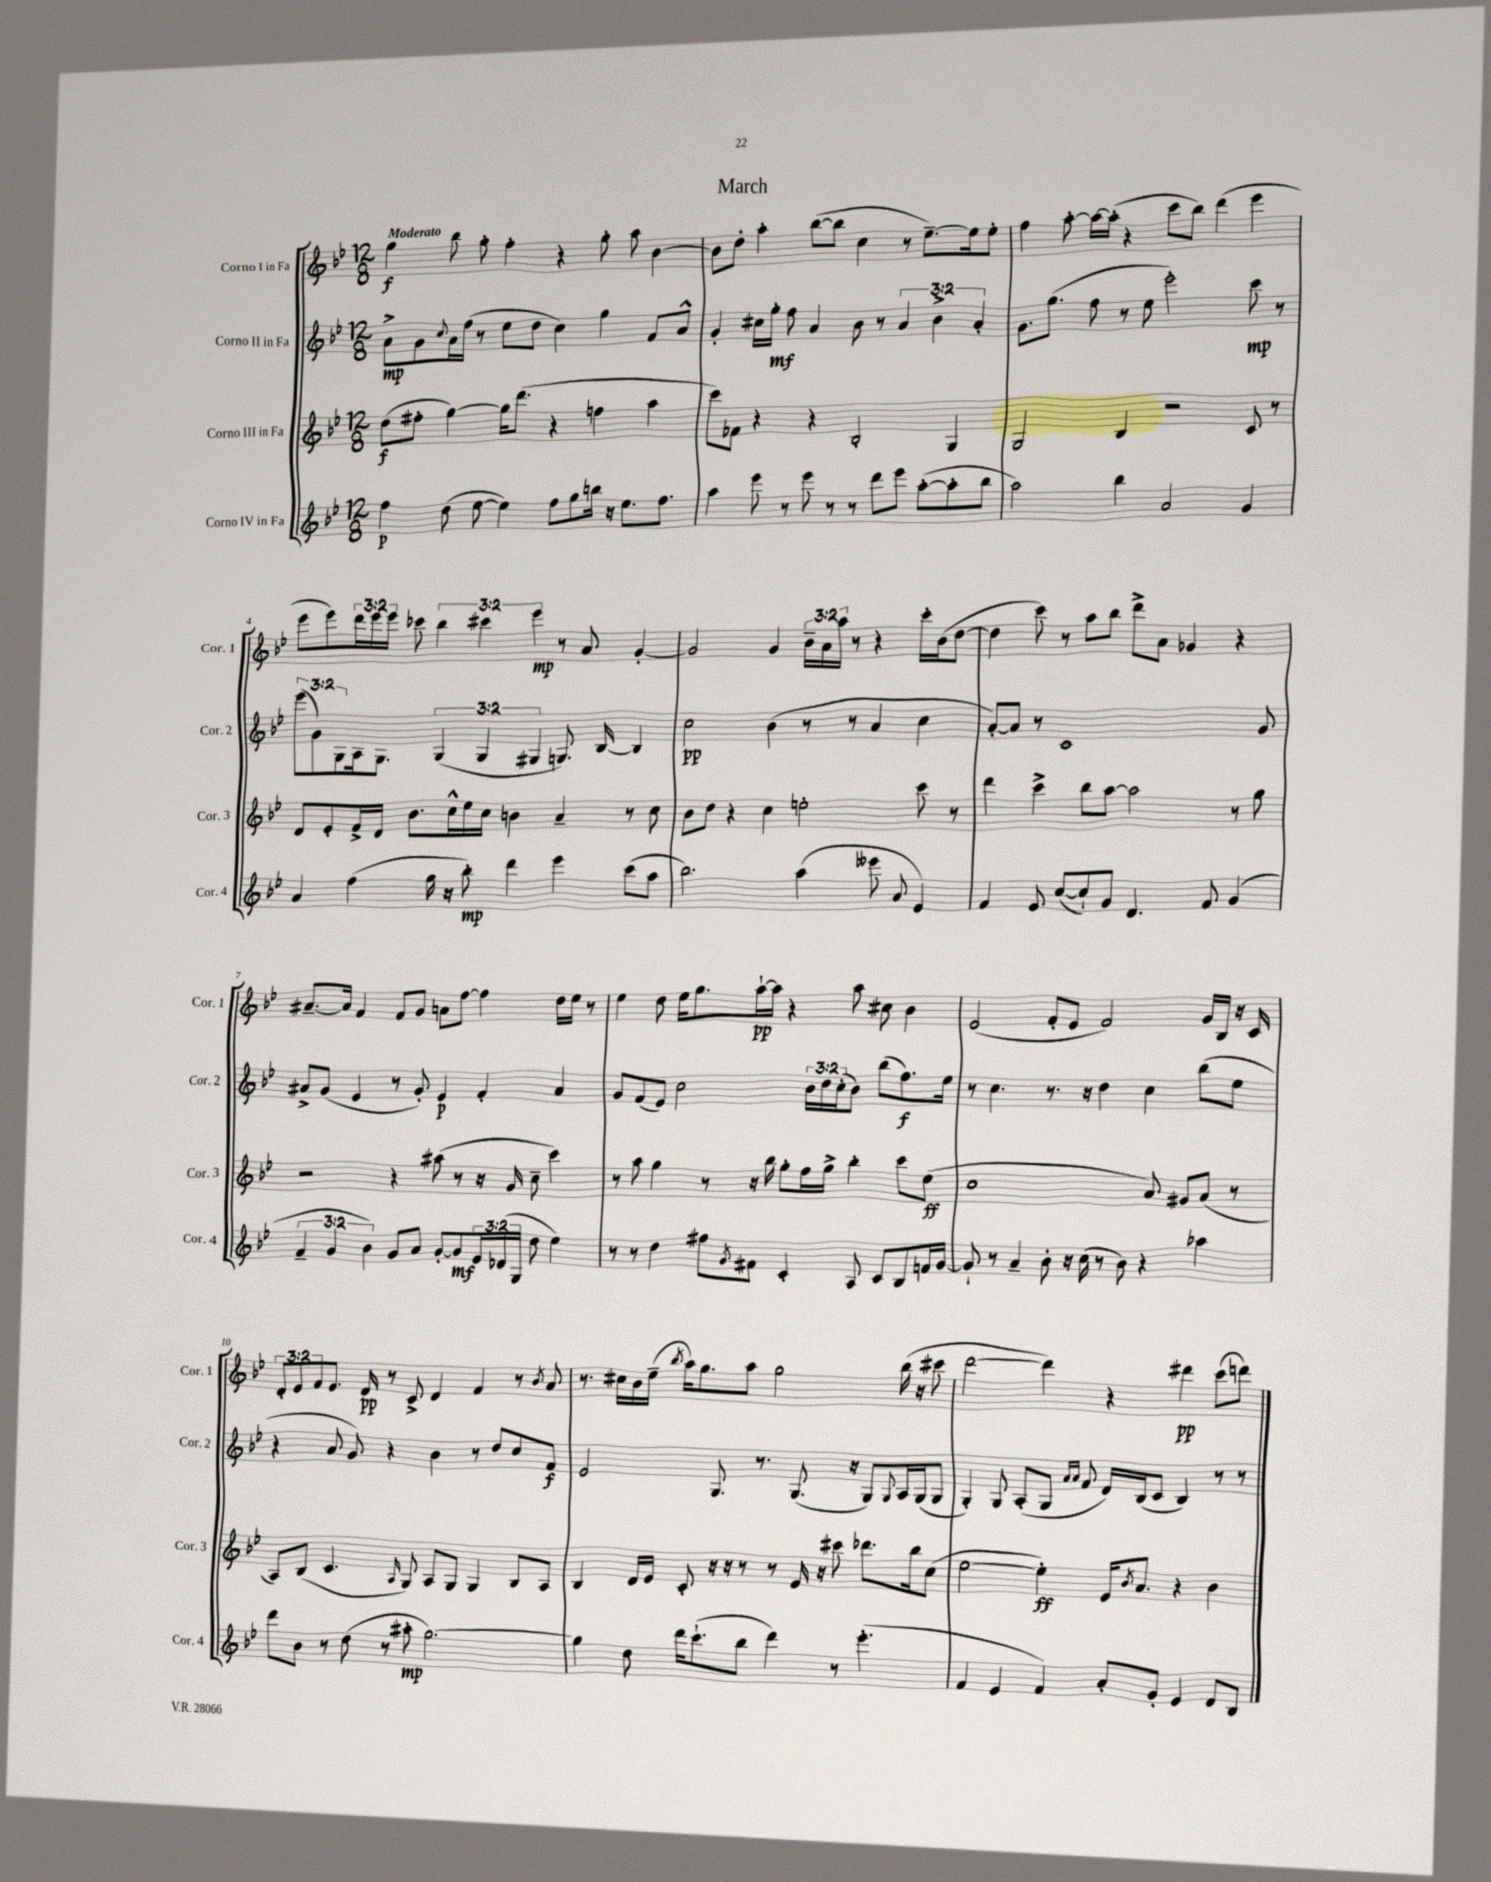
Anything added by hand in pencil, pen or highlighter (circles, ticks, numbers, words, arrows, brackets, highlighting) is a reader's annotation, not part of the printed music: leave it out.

**kern	**kern	**kern	**kern
*staff4	*staff3	*staff2	*staff1
*clefG2	*clefG2	*clefG2	*clefG2
*k[b-e-]	*k[b-e-]	*k[b-e-]	*k[b-e-]
*M12/8	*M12/8	*M12/8	*M12/8
4ff	(8dd	8a^	4gg
.	8ff#'	8g	.
.	.	8qqcc	.
(8dd	[4gg)	16a	8bb-
.	.	(16ff	.
[8ee-	.	8r	8gg'
4ee-])	16gg]	8ee-	4ff'
.	(8.ddd	.	.
.	.	8dd	.
8ff	4r	4cc)	4r
8gg	.	.	.
16bb	4ff	4gg	8gg'
16r	.	.	.
8.ee-	.	.	8aa
.	4aa	8f	[4b-
8.ff	.	.	.
.	.	8a^^	.
=	=	=	=
4aa	8ccc)	4g'	8b-]
.	8f-	.	8dd'
8eee-	4r	16cc#	4aa'
.	.	16gg'	.
8r	.	8ff	.
8eee-	4r	4a	([8bb-
8r	.	.	8bb-]
8r	2B-'	8b-	4cc
8ddd	.	8r	.
8eee-	.	6a	8r
([8aa'	.	.	[8.ee-~)
.	.	6b-^	.
8aa']	4G	.	.
.	.	.	16ee-]
.	.	6a'	.
8bb-	.	.	8ee-'
=	=	=	=
2aa)	2G	8.g	4ff
.	.	(8.gg	.
.	.	.	[8aa'
.	.	8ff	16aa_
.	.	.	(16aa']
4bb-	4B-	8r	4r
.	.	8ee-	.
2a	2r	2eee-')	8ccc
.	.	.	8bb-)
.	.	.	(4ddd
4g	8c	8ccc	4eee-
.	8r	8r	.
=	=	=	=
4a	8d	(12eee-	8eee-
.	.	12g)	.
.	8e-'	.	8eee-)
.	.	12G	.
(4ff	16f^	16A	24ddd
.	.	.	24eee-
.	16d	8.G	.
.	.	.	24eee-
.	8.b-	.	8ccc-
16gg	.	(6G	6bb-
16r	16cc^^	.	.
8bb-')	16ee-	.	.
.	.	6G	6ccc#
.	16cc	.	.
4ddd	4b	.	.
.	.	6G#	6eee-
4eee-	4a~	8.G)	8r
.	.	.	8a
.	.	[16B-	.
(8ccc	8r	4B-]	[4g'
8aa	8cc	.	.
=	=	=	=
2.bb-)	8b-	2cc	2g]
.	8dd	.	.
.	4r	.	.
.	4cc	(4b-	4g
(4aa	2ee'	8r	24b-~
.	.	.	24a
.	.	.	24aa
.	.	8r	8r
8eee--	.	4a	4r
8a	.	.	.
4e-)	8ccc	4cc	16ccc'
.	.	.	(16b-
.	8r	.	[8dd
=	=	=	=
4f	4ddd	[8a')	4dd]
.	.	8a]	.
8e-	4ccc^	8r	8ccc)
([8cc	.	1c	8r
8cc`])	8bb-	.	8aa
8g	[8aa	.	8bb-
4.d	2aa]	.	8ddd^
.	.	.	8a
.	.	.	4g-
8f	.	.	.
(4g	8r	.	4r
.	8gg	8g	.
=	=	=	=
6f~	2r	8a#^	[8.a#~
.	.	(8g	.
6g	.	.	.
.	.	.	16a#]
.	.	4e-	4f
6b-)	.	.	.
8g	4r	8r	8f
8a	.	8g')	8g
[8g'	(8aa#	4e-	8a
8g]	8r	.	[8ff
24e-	16r	4f'	4ff]
(24d-	.	.	.
.	16g	.	.
24G	.	.	.
8dd	8cc~	.	.
4ee-)	4ccc)	4a#	16dd
.	.	.	16ee-
.	.	.	8r
=	=	=	=
8r	8r	8g	4ee-
8r	8aa	(8f	.
4dd	4gg	8e-)	8dd
.	.	2cc	16ee-
.	.	.	8.gg
8ff#	8r	.	.
8qg	.	.	.
8f#	16r	.	[16aa`
.	16bb-	.	16aa]
4c'	8gg'	.	4r
.	16ff	24b-	.
.	.	24dd	.
.	16gg^	.	.
.	.	(24cc'	.
8A	4bb-'	8b-)	8aa
8c	.	(8bb-	8cc#
8B-	8ccc	8.ff)	4b-
16f	(8ee-	.	.
[16g	.	16ee-	.
=	=	=	=
8g`]	1cc	8r	(2e-
8r	.	4.cc	.
4a~	.	.	.
8b-'	.	8.r	8f'
16r	.	.	8e-
(16cc	.	16r	.
8r	.	4dd	2f)
8b-)	.	.	.
4r	8a)	4cc	.
.	8g#	.	.
4aa-	(8a	(8bb-	16g
.	.	.	16B-
.	8r	8ee-	16r
.	.	.	16c
=	=	=	=
8ddd	8A)	4r	12d'
.	.	.	12e-
8b-	(8B-	.	.
.	.	.	12f
8r	4.c	8a	8.e-
(8dd	.	8g)	.
.	.	.	16d
8r	.	4r	8r
.	16qqA	.	.
8aa#'	8G)	.	8c^
[2.gg)	8A	4b-	4d
.	8G	.	.
.	4G	8r	4f
.	.	8dd	.
.	8B-	8cc	8r
.	.	.	8qb-
.	8A	8f	8a
=	=	=	=
4gg]	4B-	2e-	8.r
.	.	.	16cc#
8dd	16d	.	16b-
.	16e-	.	(16ee-~
.	.	.	8qbb-
16ddd	8c'	.	16aa)
(8.ccc`	.	.	8.gg
.	16r	8.G	.
.	16r	.	.
8bb-	8r	.	8aa
.	.	8.r	.
4ddd)	8r	.	2gg
.	16e-	(8.G	.
.	16r	.	.
8r	8ccc#	.	.
.	.	16r	.
(4.eee-'	8.ddd-	8G)	.
.	.	8qqG	.
.	.	16A	(16bb-
.	16bb-	(16G	16r
.	(8cc	8G	8ccc#
=	=	=	=
4f	[2ee-	4G')	[2ddd
4e-	.	8G	.
.	.	(8A'	.
4f)	4ee-'])	8G	4ddd])
.	.	16qqa	.
.	.	16qqa	.
.	.	8f	.
8a'	16e-	16d)	4r
.	8qb-	.	.
.	8.a	(16B-	.
8g'	.	8c	.
4e-	4r	4B-)	4ddd#
8d	4b-	8r	(8ccc
8B-	.	8r	8ddd)
==	==	==	==
*-	*-	*-	*-
